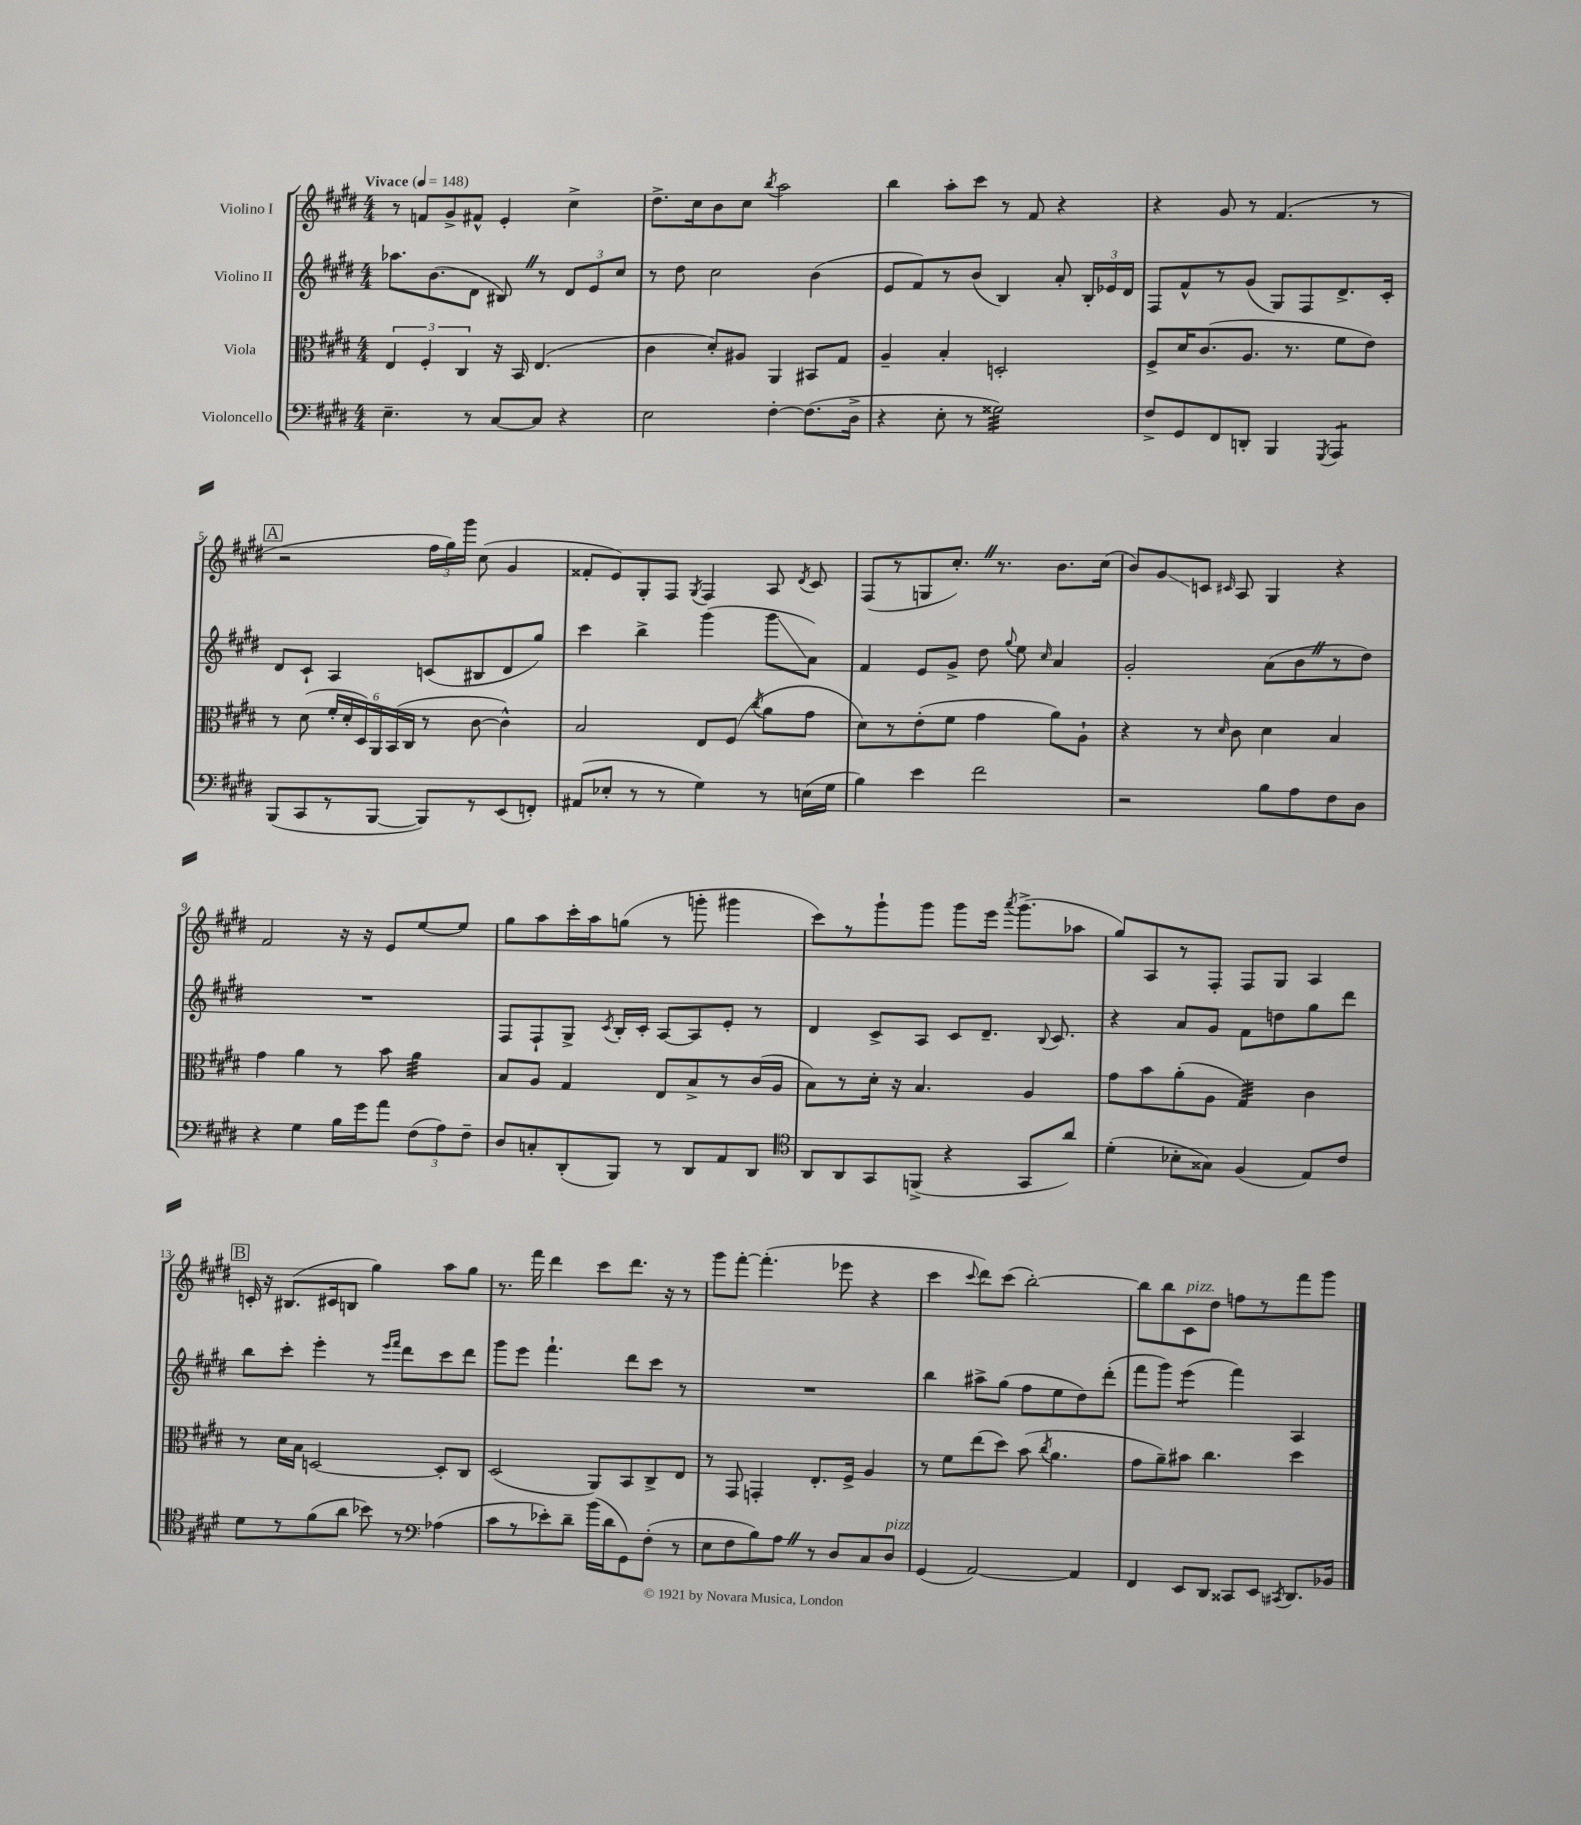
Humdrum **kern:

**kern	**kern	**kern	**kern
*staff4	*staff3	*staff2	*staff1
*clefF4	*clefC3	*clefG2	*clefG2
*k[f#c#g#d#]	*k[f#c#g#d#]	*k[f#c#g#d#]	*k[f#c#g#d#]
*M4/4	*M4/4	*M4/4	*M4/4
*MM148	*MM148	*MM148	*MM148
4.E~	6E	8.aa-	8r
.	.	.	8f
.	6F#'	.	.
.	.	(8.b	.
.	.	.	8g#^
.	6C#	.	.
8r	.	8d#	8f#^^
[8C#	16r	8B#)	4e'
.	16BB	.	.
8C#]	(4.E	8r	.
4r	.	12d#	4cc#^
.	.	12e	.
.	.	12cc#	.
=	=	=	=
2E	4c#	8r	8.dd#^
.	.	8dd#	.
.	.	.	16cc#
.	8d#')	2cc#	8b
.	8A#	.	8cc#
.	.	.	8qbb
[4F#'	4AA	.	2aa
(8.F#]	8BB#	(4b	.
.	8G#	.	.
16D#^	.	.	.
=	=	=	=
4r	4A~	8e	4bb
.	.	8f#)	.
8E'	4B'	8r	8aa'
8r	.	(8b	8ccc#
2G##)	2D'	4B)	8r
.	.	.	8f#
.	.	8a'	4r
.	.	24B'	.
.	.	24e-	.
.	.	24d#	.
=	=	=	=
8F#^	8F#^	8F#	4r
8GG#	16d#	8f#^^	.
.	(8.c#	.	.
8FF#	.	8r	8g#
8DD'	8.A	(8g#	8r
4BBB	.	8G#)	(4.f#
.	8.r	.	.
.	.	8F#	.
8qGGG#	.	.	.
4AAA	8f#	8.d#^	.
.	8e)	.	8r
.	.	16c#'	.
=	=	=	=
(8BBB	8r	8d#	2r
8CC#	(8d#	8c#`	.
8r	24f#'	4A	.
.	24d#'	.	.
.	24D#)	.	.
[8BBB	24AA	.	.
.	(24BB	.	.
.	24C#	.	.
8BBB])	8r	(8c	24ff#
.	.	.	24gg#)
.	.	.	24ggg#
8r	[8c#	8B#	(8cc#
(8EE	4c#^^])	8d#	4g#
8FF')	.	8gg#)	.
=	=	=	=
(8AA#	2B	4ccc#	8f##'
8E-'	.	.	8e)
8r	.	4bb^	8G#'
8r	.	.	8F#
.	.	.	8qG#
4G#)	8E	(4ggg#	4F#
.	(8F#	.	.
.	8qcc#	.	.
8r	8a	8ggg#	8A
.	.	.	8qd#
(16E	8g#	8a)	8c#
16G#	.	.	.
=	=	=	=
4B)	8d#)	4f#	(8F#
.	8r	.	8r
4e	(8e'	8e	8G
.	8f#	8g#^	8.cc#')
2f#	4g#	8dd#	.
.	.	.	8.r
.	.	8qqgg#	.
.	.	8ee	.
.	.	16qqcc#	.
.	8a)	4a	8.b
.	8A`	.	.
.	.	.	(16cc#
=	=	=	=
2r	4r	2g#'	8b)
.	.	.	8g#
.	8r	.	8c
.	16qqd#	.	16qqc#
.	8c#	.	8A
8B	4d#	(8a	4G#
8A	.	8b	.
8F#	4B	8r	4r
8D#	.	8dd#)	.
=	=	=	=
4r	4g#	1r	2f#
4G#	4a	.	.
16B	8r	.	16r
16g#	.	.	16r
8a	8b	.	8e
(12F#	4a	.	[8ee
12A)	.	.	.
.	.	.	8ee]
12F#~	.	.	.
=	=	=	=
8D#	8B	8F#	8gg#
8C'	8A	8F#`	8aa
(8DD#'	4G#	8G#^	16ccc#'
.	.	.	16aa
.	.	8qc#	.
8BBB)	.	16B'	(8gg
.	.	16c#'	.
8r	8E	[8A	8r
8DD#	8B^	8A]	8ggg'
8AA	8r	8e'	4ggg#
8DD#	(16c#	8r	.
.	16A	.	.
=	=	=	=
*clefC4	*	*	*
8AA	8B)	4d#	8ccc#)
8AA	8r	.	8r
8GG#	16d#'	8c#^	8ggg#`
.	16r	.	.
(8FF^	4.B	8A	8ggg#
4r	.	8c#	8ggg#
.	.	8.d#~	16eee
.	.	.	8qaaa
.	.	.	(8.ggg#^
8GG#	4A	.	.
.	.	8qqB	.
.	.	8.c#	.
8a)	.	.	8aa-
=	=	=	=
(4d#'	8g#	4r	8gg#)
.	8b	.	8A
8B-'	(8a'	8a	8r
8G##)	8A	8g#	8F#'
(4F#	4G#)	8f#	8F#
.	.	8dd	8G#
8E)	4c#	8gg#	4A
8c#	.	8ddd#	.
=	=	=	=
8d#	8r	8bb	16c'
.	.	.	16r
8r	16d#	8ccc#'	(8.B#
.	16B	.	.
(8f#	[2D	4eee'	.
.	.	.	16c#
8a	.	.	8B
8b-)	.	8r	4gg#)
.	.	16qqeee	.
.	.	16qqfff#	.
8r	.	8ddd#	.
*clefF4	*	*	*
(4A-	8D']	8ccc#	8aa
.	8C#	8ddd#	8gg#
=	=	=	=
8c#	(2D#	8ggg#	8.r
8r	.	8eee	.
.	.	.	16fff#
8e-')	.	4.fff#`	4ddd#
8d#~	.	.	.
(16b	8AA)	.	8ccc#
16d#	.	.	.
8GG#)	8BB	8ddd#	8.ddd#
(8F#'	8C#^	8ccc#	.
.	.	.	16r
8r	8E	8r	8r
=	=	=	=
8E	8r	1r	8ggg#
8F#	8GG#	.	[8fff#'
8B)	4GG'	.	(4.fff#']
8A	.	.	.
8r	8.E'	.	.
8D#	.	.	8eee-
.	16F#^	.	.
8C#	4A	.	4r
8D#	.	.	.
=	=	=	=
(4GG#	8r	4bb	4ccc#
.	8f#	.	.
.	.	.	8qqccc#
[2AA)	(8ee	8aa#^	8ddd#)
.	8dd#)	(8gg#	(8ccc#
.	(8b	8ff#	[2bb')
.	8qcc#	.	.
.	4.a	8ee	.
4AA]	.	8dd#)	.
.	.	(8ddd#'	.
=	=	=	=
4FF#	8g#	8fff#	8bb]
.	8a~)	8ggg#)	8bb
8EE	8b#	(4eee	8c#
8DD#	4.cc#	.	8dd#
8CC##	.	4fff#)	8ff
8EE	.	.	8r
8qCC#	.	.	.
8.DD#	4dd#	4A	8fff#
.	.	.	8ggg#
16BB-	.	.	.
==	==	==	==
*-	*-	*-	*-
